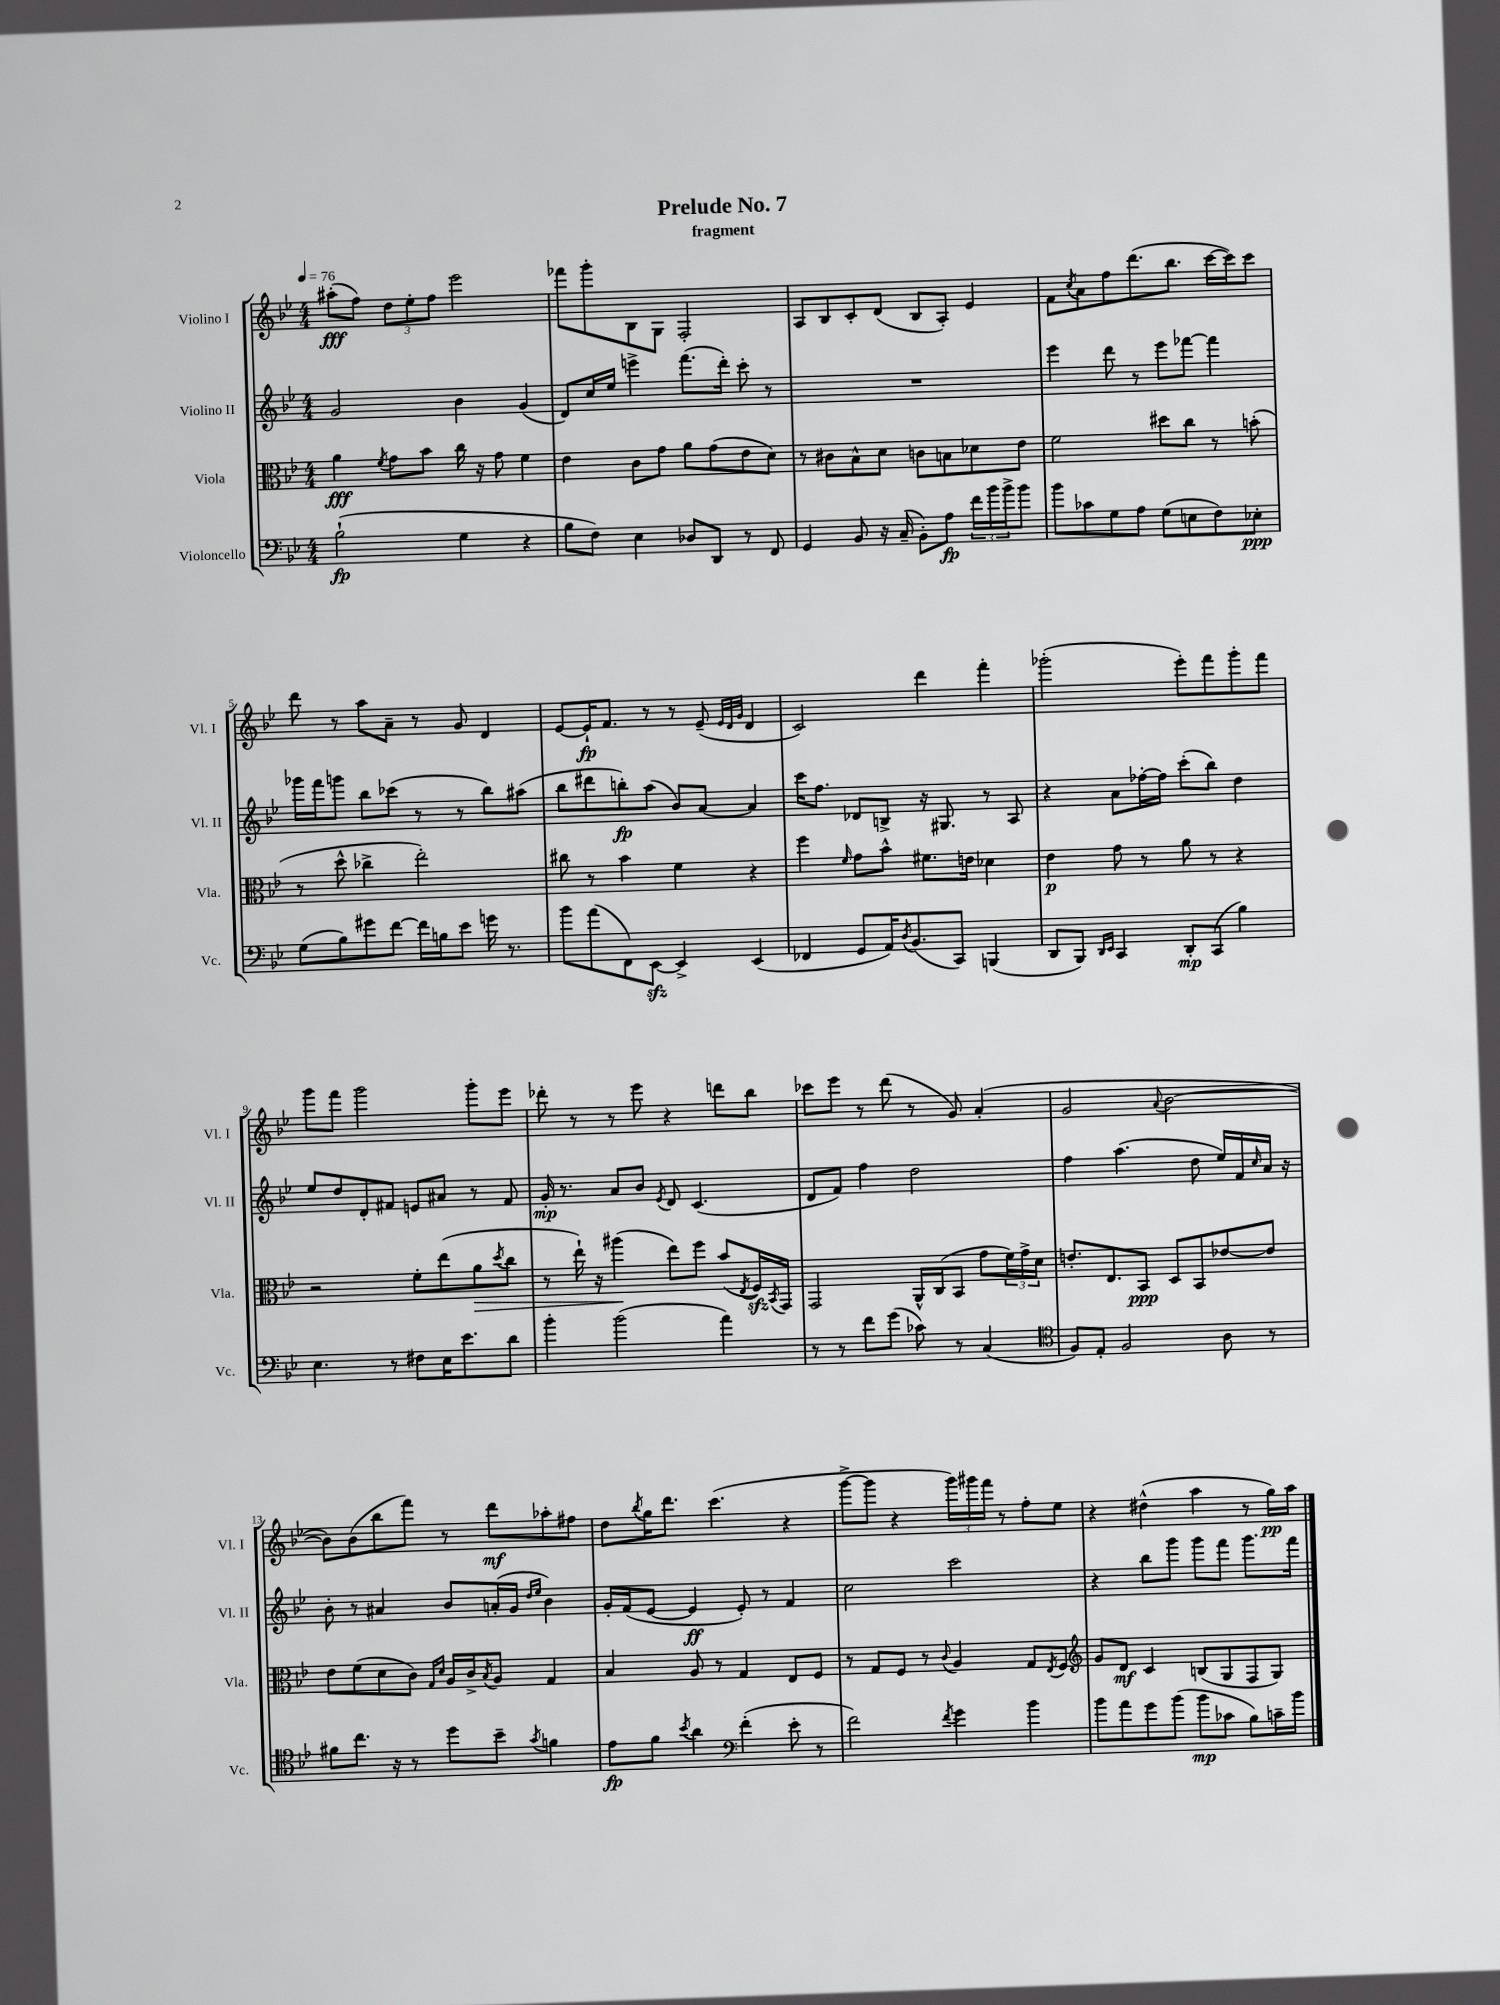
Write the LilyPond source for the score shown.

\header { title = "Prelude No. 7" subtitle = "fragment" }
<<
\new StaffGroup <<
\new Staff = "s0" \with { instrumentName = "Violino I" shortInstrumentName = "Vl. I" } {
    \clef treble \key bes \major \numericTimeSignature \time 4/4 \tempo 4 = 76
    ais''8-.\fff( f''8) \tuplet 3/2 { d''8 ees''8-. f''8 } ees'''2 |
    fes'''8 g'''8-. bes8 g8 f2-. |
    a8 bes8 c'8-. d'8( bes8 a8-.) ees'4 |
    f'8 \acciaccatura { c''8 } a'8 f''8 d'''8.( bes''8. c'''16~ c'''16) c'''8 |
    d'''8 r8 a''8 a'8-- r8 g'8 d'4 |
    ees'8~ ees'16-!\fp f'8. r8 r8 ees'8--( \grace { ees'32 d'32 g'32 } d'4 |
    c'2) d'''4 f'''4-. |
    ges'''2-.( ees'''8-.) f'''8 ges'''8-. f'''8 |
    g'''8 f'''8 g'''2 g'''8-. ees'''8 |
    des'''8-. r8 r8 ees'''8 r4 d'''8 bes''8 |
    ces'''8 ees'''8 r8 d'''8( r8 g'8) a'4-.( |
    g'2 \appoggiatura { a'8 } bes'2~ |
    bes'8) bes'8( bes''8 f'''8) r8 d'''8\mf aes''8-. fis''8 |
    d''8 \acciaccatura { bes''8 } g''16 d'''8. c'''4.( r4 |
    g'''8~-> g'''8 r4 \tuplet 3/2 { g'''16) gis'''16 f'''16 } r8 f''8-. ees''8 |
    r4 dis''4-^( a''4 r8 g''16\pp) a''16 \bar "|." |
}
\new Staff = "s1" \with { instrumentName = "Violino II" shortInstrumentName = "Vl. II" } {
    \clef treble \key bes \major \numericTimeSignature \time 4/4
    g'2 bes'4 g'4( |
    d'8) c''16 ees''16 e'''4-> f'''8.( d'''16-.) c'''8-. r8 |
    R1 |
    ees'''4 d'''8 r8 ees'''8 fes'''8~ fes'''4 |
    ges'''16 f'''16 g'''8 bes''8 ces'''8( r8 r8 bes''8) ais''8( |
    bes''8 dis'''8 b''8-.\fp) a''8( bes'8) a'8~ a'4 |
    c'''16 f''8. des'8 b8-> r16 gis8. r8 a8 |
    r4 a'8 fes''16~-. fes''16 c'''8-.( bes''8) d''4 |
    ees''8 d''8 d'8-. fis'8 e'8 ais'8 r8 fis'8 |
    g'16-.\mp r8. a'8 bes'8 \acciaccatura { ees'8 } d'8 c'4.( |
    d'8 f'8) f''4 d''2 |
    f''4 a''4.( d''8 ees''16) f'16 \grace { c''16 } a'16 r16 |
    bes'8-. r8 ais'4 bes'8 a'16-.( g'16 \grace { d''16 ees''16 } bes'4) |
    g'16-. f'16( ees'8~ ees'4\ff ees'8-.) r8 f'4 |
    c''2 c'''2 |
    r4 bes''8 g'''8 g'''8 f'''8 g'''8. f'''16 \bar "|." |
}
\new Staff = "s2" \with { instrumentName = "Viola" shortInstrumentName = "Vla." } {
    \clef alto \key bes \major \numericTimeSignature \time 4/4
    a'4\fff \acciaccatura { f'8 } g'8 bes'8 c''16 r16 g'8 f'4 |
    ees'4 c'8 g'8 a'8 g'8( ees'8 d'8) |
    r8 cis'8 bes8-^ d'8 c'8 b8 des'8 ees'8 |
    f'2 dis''8 c''8 r8 b'8-.( |
    r8 d''8-^ ces''4-> ees''2-.) |
    cis''8 r8 bes'4 f'4 r4 |
    f''4 \grace { f'16 } g'8 bes'8-^ fis'8. e'16 des'4 |
    ees'4\p g'8 r8 a'8 r8 r4 |
    r2 f'8-. ees''8( a'8\> \acciaccatura { d''8 } c''8 |
    r8 ees''16-!) r16 ais''4\!( ees''8) f''8 bes'8( \acciaccatura { ees8 } f16\sfz) \acciaccatura { bes,8 } g,16 |
    g,2 a,16-^ c16( bes,8 g'8 \tuplet 3/2 { f'16) g'16-> d'16 } |
    e'8.-. ees8. bes,8\ppp d8 bes,8 ees'8~ ees'8 |
    ees'8 f'8( d'8 c'8) \grace { g16 d'16 } a16 c'16-> \acciaccatura { bes8 } a8 g4 |
    bes4 a8 r8 g4 ees8 f8 |
    r8 g8 f8 r8 \appoggiatura { c'8 } a4 g8 \acciaccatura { ees8 } f8 |
    \clef treble g'8 d'8\mf c'4 b8( g8 f8 g8) \bar "|." |
}
\new Staff = "s3" \with { instrumentName = "Violoncello" shortInstrumentName = "Vc." } {
    \clef bass \key bes \major \numericTimeSignature \time 4/4
    bes2-!\fp( g4 r4 |
    bes8 f8) ees4 des8 d,8 r8 f,8 |
    g,4 bes,8 r16 c16--( bes,8-.) a8\fp \tuplet 3/2 { f'16 bes'16 bes'16-> } bes'8 |
    bes'8 ces'8 g8 a8 g8( e8 f8) ees8-.\ppp |
    g8( bes8) gis'8 f'8~ f'16 b16 ees'8 g'16 r8. |
    bes'8 a'8( f,8) ees,8~\sfz ees,4-> ees,4( |
    fes,4 g,8 a,16) \acciaccatura { d8 } bes,8.( c,8) b,,4( |
    d,8 bes,,8) \grace { d,16 ees,16 } c,4 d,8-.\mp c,8( bes4) |
    ees4. r8 fis8 ees16 ees'8. d'8 |
    bes'4-. bes'2( a'4) |
    r8 r8 f'8 g'8( ces'8) r8 c4( |
    \clef tenor f8) ees8-. f2 a8 r8 |
    fis'8 c''8. r16 r8 d''8 bes'8-- \acciaccatura { g'8 } f'4 |
    ees'8\fp f'8 \acciaccatura { bes'8 } a'4 \clef bass f'4-.( ees'8-. r8 |
    f'2) \acciaccatura { f'8 } g'4 bes'4 |
    bes'8 a'8 g'8 bes'8( bes'8\mp ces'8 bes8) c'16-- bes'16 \bar "|." |
}
>>
>>
